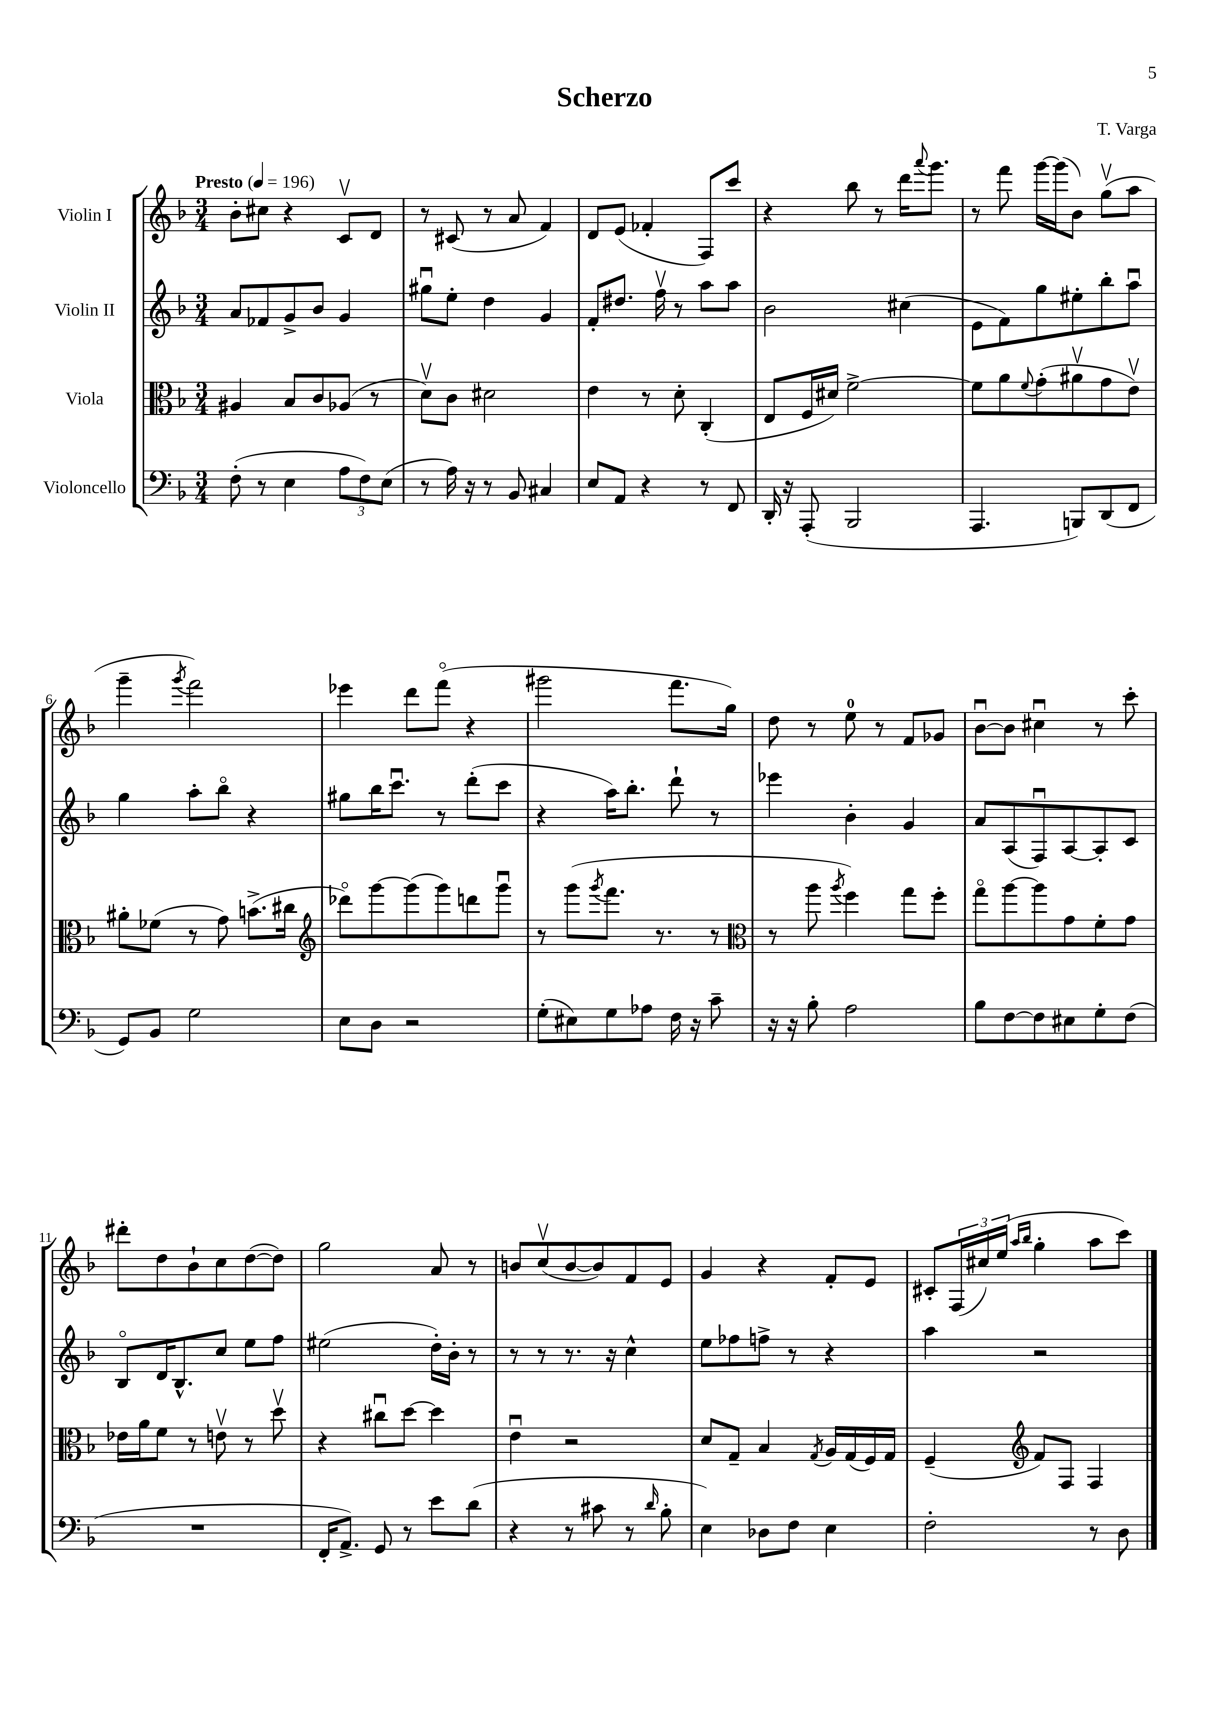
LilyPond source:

\header { title = "Scherzo" composer = "T. Varga" }
<<
\new StaffGroup <<
\new Staff = "s0" \with { instrumentName = "Violin I" } {
    \clef treble \key f \major \numericTimeSignature \time 3/4 \tempo "Presto" 4 = 196
    bes'8-. cis''8 r4 c'8\upbow d'8 |
    r8 cis'8( r8 a'8 f'4) |
    d'8 e'8( fes'4-. f8) c'''8 |
    r4 bes''8 r8 d'''16 \appoggiatura { a'''8 } g'''8. |
    r8 f'''8 g'''16~ g'''16( bes'8) g''8\upbow( a''8 |
    g'''4-- \acciaccatura { g'''8 } f'''2) |
    ees'''4 d'''8 f'''8\flageolet( r4 |
    gis'''2 f'''8. g''16) |
    d''8 r8 e''8-0 r8 f'8 ges'8 |
    bes'8~\downbow bes'8 cis''4\downbow r8 c'''8-. |
    dis'''8-. d''8 bes'8-! c''8 d''8~( d''8) |
    g''2 a'8 r8 |
    b'8 c''8\upbow( b'8~ b'8) f'8 e'8 |
    g'4 r4 f'8-. e'8 |
    cis'8-. \tuplet 3/2 { f16( cis''16) e''16( } \grace { a''16 bes''16 } g''4-. a''8 c'''8) \bar "|." |
}
\new Staff = "s1" \with { instrumentName = "Violin II" } {
    \clef treble \key f \major \numericTimeSignature \time 3/4
    a'8 fes'8 g'8-> bes'8 g'4 |
    gis''8\downbow e''8-. d''4 g'4 |
    f'8-. dis''8. f''16\upbow r8 a''8 a''8 |
    bes'2 cis''4( |
    e'8 f'8) g''8 eis''8-. bes''8-. a''8\downbow |
    g''4 a''8-. bes''8\flageolet r4 |
    gis''8 bes''16 c'''8.\downbow r8 d'''8-.( c'''8 |
    r4 a''16) bes''8.-. d'''8-! r8 |
    ees'''4 bes'4-. g'4 |
    a'8 a8( f8\downbow) a8~ a8-. c'8 |
    bes8\flageolet d'16 bes8.-^ c''8 e''8 f''8 |
    eis''2( d''16-.) bes'16-. r8 |
    r8 r8 r8. r16 c''4-^ |
    e''8 fes''8 f''8-> r8 r4 |
    a''4 r2 \bar "|." |
}
\new Staff = "s2" \with { instrumentName = "Viola" } {
    \clef alto \key f \major \numericTimeSignature \time 3/4
    ais4 bes8 c'8 aes8( r8 |
    d'8\upbow) c'8 dis'2 |
    e'4 r8 d'8-. c4-.( |
    e8 f16 dis'16) f'2~-> |
    f'8 a'8 \appoggiatura { f'8 } g'8-.( ais'8\upbow g'8 e'8\upbow) |
    ais'8-. fes'8( r8 g'8) b'8.->( cis''16 |
    \clef treble des'''8\flageolet) g'''8~ g'''8( g'''8) d'''8 g'''8\downbow |
    r8 g'''8( \acciaccatura { g'''8 } f'''8. r8. r8 |
    \clef alto r8 a''8 \acciaccatura { a''8 } f''4) g''8 f''8-. |
    g''8\flageolet a''8~ a''8 g'8 f'8-. g'8 |
    ees'16 a'16 f'8 r8 e'8\upbow r8 d''8\upbow |
    r4 cis''8\downbow d''8~ d''4 |
    e'4\downbow r2 |
    d'8 g8-- bes4 \acciaccatura { g8 } a16 g16( f16) g16 |
    f4--( \clef treble f'8) f8 f4 \bar "|." |
}
\new Staff = "s3" \with { instrumentName = "Violoncello" } {
    \clef bass \key f \major \numericTimeSignature \time 3/4
    f8-.( r8 e4 \tuplet 3/2 { a8 f8) e8( } |
    r8 a16) r16 r8 bes,8 cis4 |
    e8 a,8 r4 r8 f,8 |
    d,16-. r16 a,,8-.( bes,,2 |
    a,,4. b,,8) d,8( f,8 |
    g,8) bes,8 g2 |
    e8 d8 r2 |
    g8-.( eis8) g8 aes8 f16 r16 c'8-- |
    r16 r16 bes8-. a2 |
    bes8 f8~ f8 eis8 g8-. f8( |
    R2. |
    f,16-. a,8.->) g,8 r8 e'8 d'8( |
    r4 r8 cis'8 r8 \grace { d'16 } bes8-. |
    e4) des8 f8 e4 |
    f2-. r8 d8 \bar "|." |
}
>>
>>
